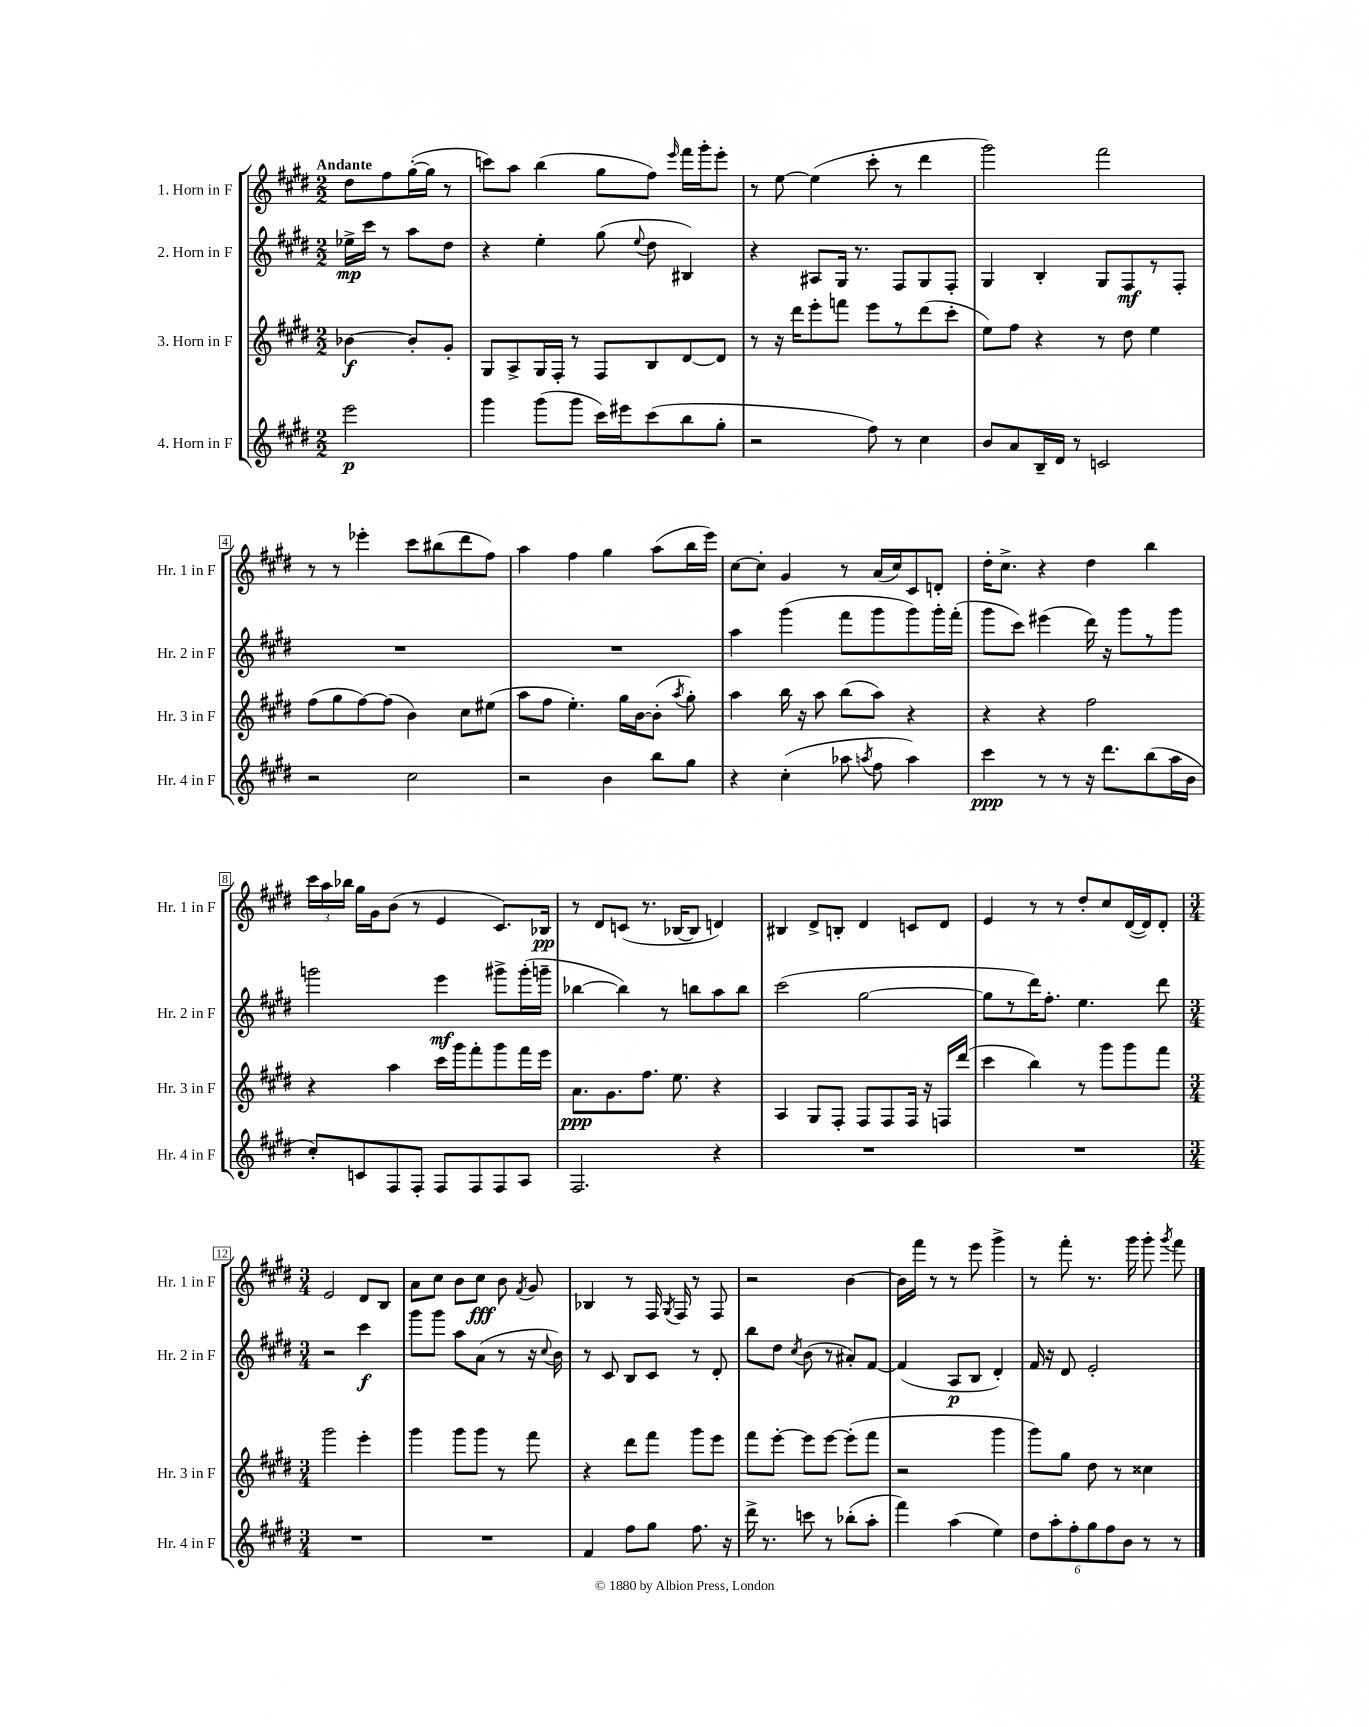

**kern	**dynam	**kern	**dynam	**kern	**dynam	**kern	**dynam
*part4	*part4	*part3	*part3	*part2	*part2	*part1	*part1
*staff4	*staff4	*staff3	*staff3	*staff2	*staff2	*staff1	*staff1
*I"4. Horn in F	*	*I"3. Horn in F	*	*I"2. Horn in F	*	*I"1. Horn in F	*
*I'Hr. 4 in F	*	*I'Hr. 3 in F	*	*I'Hr. 2 in F	*	*I'Hr. 1 in F	*
*clefG2	*	*clefG2	*	*clefG2	*	*clefG2	*
*k[f#c#g#d#]	*	*k[f#c#g#d#]	*	*k[f#c#g#d#]	*	*k[f#c#g#d#]	*
*M2/2	*	*M2/2	*	*M2/2	*	*M2/2	*
=	=	=	=	=	=	=	=
!	!	!	!	!	!	!LO:TX:a:B:t=Andante	!
2eee\	p	[4b-X\	f	16ee-X^\LL	mp	8dd#\L	.
.	.	.	.	16ccc#\JJ	.	.	.
.	.	.	.	8r	.	8ff#\	.
.	.	8b-'/L]	.	8aa\L	.	([16gg#'\L	.
.	.	.	.	.	.	16gg#\JJ]	.
.	.	8g#'/J	.	8dd#\J	.	8r	.
=1	=1	=1	=1	=1	=1	=1	=1
4ggg#\	.	8G#/L	.	4r	.	8cccn\L)	.
.	.	8A^/	.	.	.	8aa\J	.
(8ggg#\L	.	16G#/L	.	4ee'\	.	(4bb\	.
.	.	16F#'/JJ	.	.	.	.	.
8ggg#\J	.	8r	.	.	.	.	.
16ccc#\LL)	.	8F#/L	.	(8gg#\	.	8gg#\L	.
16eee#X\J	.	.	.	.	.	.	.
.	.	.	.	8qqee/	.	.	.
(8ccc#\	.	8B/	.	8dd#\	.	8ff#\J)	.
.	.	.	.	.	.	16qqeee/	.
8bb\	.	[8d#/	.	4B#X/)	.	16fff#\LL	.
.	.	.	.	.	.	16ggg#'\J	.
8gg#'\J	.	8d#/J]	.	.	.	8eee'\J	.
=2	=2	=2	=2	=2	=2	=2	=2
2r	.	8r	.	4r	.	8r	.
.	.	16r	.	.	.	[8ee\	.
.	.	16ddd#\KL	.	.	.	.	.
.	.	8eee'\	.	8A#X/L	.	(4ee\]	.
.	.	8fffn\J	.	16G#/Jk	.	.	.
.	.	.	.	8.r	.	.	.
8ff#\)	.	8eee\L	.	.	.	8ccc#'\	.
8r	.	8r	.	8F#/L	.	8r	.
4cc#\	.	(8ddd#\	.	8G#/	.	4ddd#\	.
.	.	8ccc#'\J	.	8F#'/J	.	.	.
=3	=3	=3	=3	=3	=3	=3	=3
8b/L	.	8ee\L)	.	4G#/	.	2ggg#\)	.
8a/	.	8ff#\J	.	.	.	.	.
16B~/L	.	4r	.	4B'/	.	.	.
16d#/JJ	.	.	.	.	.	.	.
8r	.	.	.	.	.	.	.
2cn/	.	8r	.	8G#/L	.	2fff#\	.
.	.	8dd#\	.	8F#/	mf	.	.
.	.	4ee\	.	8r	.	.	.
.	.	.	.	8F#'/J	.	.	.
!!LO:LB:g=z
=4	=4	=4	=4	=4	=4	=4	=4
2r	.	(8ff#\L	.	1r	.	8r	.
.	.	8gg#\	.	.	.	8r	.
.	.	[8ff#\)	.	.	.	4eee-X'\	.
.	.	(8ff#\J]	.	.	.	.	.
2cc#\	.	4b\)	.	.	.	8ccc#\L	.
.	.	.	.	.	.	(8bb#X\	.
.	.	8cc#\L	.	.	.	8ddd#\	.
.	.	(8ee#X\J	.	.	.	8ff#\J)	.
=5	=5	=5	=5	=5	=5	=5	=5
2r	.	8aa\L	.	1r	.	4aa\	.
.	.	8ff#\J	.	.	.	.	.
.	.	4.ee'\)	.	.	.	4ff#\	.
4b\	.	.	.	.	.	4gg#\	.
.	.	16gg#\LL	.	.	.	.	.
.	.	[16b\J	.	.	.	.	.
8bb\L	.	(8b'\J]	.	.	.	(8aa\L	.
.	.	8qaa/	.	.	.	.	.
8gg#\J	.	8gg#'\)	.	.	.	16bb\L	.
.	.	.	.	.	.	16eee\JJ)	.
=6	=6	=6	=6	=6	=6	=6	=6
4r	.	4aa\	.	4aa\	.	[8cc#\L	.
.	.	.	.	.	.	8cc#'\J]	.
(4cc#'\	.	16bb\	.	(4ggg#\	.	4g#/	.
.	.	16r	.	.	.	.	.
.	.	8aa\	.	.	.	.	.
8aa-X\	.	(8bb\L	.	8fff#\L	.	8r	.
8qaan/	.	.	.	.	.	.	.
8ff#\	.	8aa\J)	.	8ggg#\	.	(16a/LL	.
.	.	.	.	.	.	16cc#/J)	.
4aa\)	.	4r	.	8ggg#\)	.	8c#/	.
.	.	.	.	16ggg#'\L	.	8dn'/J	.
.	.	.	.	(16fff#'\JJ	.	.	.
=7	=7	=7	=7	=7	=7	=7	=7
4ccc#\	ppp	4r	.	8ggg#\L	.	16dd#'\KL	.
.	.	.	.	.	.	8.cc#^\J	.
.	.	.	.	8ccc#\J)	.	.	.
8r	.	4r	.	(4eee#X\	.	4r	.
8r	.	.	.	.	.	.	.
16r	.	2ff#\	.	16ddd#\)	.	4dd#\	.
8.ddd#\L	.	.	.	16r	.	.	.
.	.	.	.	8ggg#\L	.	.	.
(8bb\	.	.	.	8r	.	4bb\	.
16aa\L	.	.	.	8ggg#\J	.	.	.
16b\JJ	.	.	.	.	.	.	.
!!LO:LB:g=z
=8	=8	=8	=8	=8	=8	=8	=8
8cc#'/L)	.	4r	.	2gggn\	.	24ccc#\LL	.
.	.	.	.	.	.	24aa\	.
.	.	.	.	.	.	24bb-X\JJ	.
8cn/	.	.	.	.	.	16gg#\LL	.
.	.	.	.	.	.	16g#\J	.
8F#/	.	4aa\	.	.	.	(8b\J	.
8F#'/J	.	.	.	.	.	8r	.
8F#/L	.	16ccc#\LL	.	4eee\	mf	4e/	.
.	.	16ggg#\J	.	.	.	.	.
8F#/	.	8fff#'\	.	.	.	.	.
8F#/	.	8ggg#\	.	8ggg#X^\L	.	8.c#/L)	.
8A/J	.	16fff#\L	.	(16ggg#'\L	.	.	.
.	.	16eee\JJ	.	16gggn~\JJ	.	16B-X/Jk	pp
=9	=9	=9	=9	=9	=9	=9	=9
2.F#/	.	8.a\L	ppp	[4bb-X\	.	8r	.
.	.	.	.	.	.	8d#/L	.
.	.	8.g#\	.	.	.	.	.
.	.	.	.	4bb-\])	.	(8cn/J	.
.	.	8.ff#\J	.	.	.	8.r	.
.	.	.	.	8r	.	.	.
.	.	8.ee\	.	.	.	[16B-X/KL	.
.	.	.	.	8bbn\L	.	8B-/J]	.
4r	.	4r	.	8aa\	.	4dn/)	.
.	.	.	.	8bb\J	.	.	.
=10	=10	=10	=10	=10	=10	=10	=10
1r	.	4A/	.	(2ccc#\	.	4B#X/	.
.	.	8G#/L	.	.	.	8d#^/L	.
.	.	8F#'/J	.	.	.	8Bn'/J	.
.	.	8F#/L	.	[2gg#\	.	4d#/	.
.	.	8F#/	.	.	.	.	.
.	.	16F#/Jk	.	.	.	8cn/L	.
.	.	16r	.	.	.	.	.
.	.	16Fn/LL	.	.	.	8d#/J	.
.	.	(16ddd#/JJ	.	.	.	.	.
=11	=11	=11	=11	=11	=11	=11	=11
1r	.	4ccc#\	.	8gg#\L]	.	4e/	.
.	.	.	.	8r	.	.	.
.	.	4bb\)	.	16ddd#\K)	.	8r	.
.	.	.	.	8.ff#'\J	.	.	.
.	.	.	.	.	.	8r	.
.	.	8r	.	4.ee\	.	8dd#'/L	.
.	.	8ggg#\L	.	.	.	8cc#/	.
.	.	8ggg#\	.	.	.	([16d#/L	.
.	.	.	.	.	.	16d#/J])	.
.	.	8fff#\J	.	8ddd#\	.	8d#'/J	.
!!LO:LB:g=z
=12	=12	=12	=12	=12	=12	=12	=12
*M3/4	*	*M3/4	*	*M3/4	*	*M3/4	*
2.r	.	2ggg#\	.	2r	.	2e/	.
.	.	4eee'\	.	4ccc#\	f	8d#/L	.
.	.	.	.	.	.	8B/J	.
=13	=13	=13	=13	=13	=13	=13	=13
2.r	.	4ggg#\	.	8ggg#\L	.	8a\L	.
.	.	.	.	8ggg#\J	.	8cc#\J	.
.	.	8ggg#\L	.	8aa\L	.	8b\L	.
.	.	8ggg#\J	.	(8a\J	.	8cc#\J	fff
.	.	8r	.	8r	.	8b\	.
.	.	.	.	.	.	8qf#/	.
.	.	8fff#\	.	16r	.	8g#/	.
.	.	.	.	8qqcc#/	.	.	.
.	.	.	.	16b\)	.	.	.
=14	=14	=14	=14	=14	=14	=14	=14
4f#/	.	4r	.	8r	.	4B-X/	.
.	.	.	.	8c#/	.	.	.
8ff#\L	.	8ddd#\L	.	8B/L	.	8r	.
8gg#\J	.	8fff#\J	.	8c#/J	.	16F#/	.
.	.	.	.	.	.	8qG#/	.
.	.	.	.	.	.	16F#/	.
8.ff#\	.	8ggg#\L	.	8r	.	8r	.
.	.	8eee\J	.	8d#'/	.	8F#/	.
16r	.	.	.	.	.	.	.
=15	=15	=15	=15	=15	=15	=15	=15
16ddd#^\	.	8fff#\L	.	8bb\L	.	2r	.
8.r	.	.	.	.	.	.	.
.	.	[8eee'\J	.	8dd#\J	.	.	.
.	.	.	.	8qcc#/	.	.	.
8cccn\	.	8eee\L]	.	(8b\	.	.	.
8r	.	[8eee\J	.	8r	.	.	.
(8bb-X'\L	.	(8eee'\L]	.	8a#X'/L)	.	[4b\	.
8aa'\J	.	8fff#\J	.	[8f#/J	.	.	.
=16	=16	=16	=16	=16	=16	=16	=16
4fff#\)	.	2r	.	(4f#/]	.	16b\LL]	.
.	.	.	.	.	.	16fff#\JJ	.
.	.	.	.	.	.	8r	.
(4aa\	.	.	.	8A/L	p	8r	.
.	.	.	.	8B/J	.	8eee\	.
4ee\)	.	4ggg#\	.	4d#'/)	.	4ggg#^\	.
=17	=17	=17	=17	=17	=17	=17	=17
12dd#\L	.	8ggg#\L)	.	16f#/	.	8r	.
.	.	.	.	16r	.	.	.
12aa'\	.	.	.	.	.	.	.
.	.	8gg#\J	.	8d#/	.	8fff#'\	.
12ff#'\	.	.	.	.	.	.	.
12gg#\	.	8dd#\	.	2e'/	.	8.r	.
12ff#\	.	.	.	.	.	.	.
.	.	8r	.	.	.	.	.
12b\J	.	.	.	.	.	.	.
.	.	.	.	.	.	16ggg#\	.
8r	.	4cc##X\	.	.	.	8ggg#'\	.
.	.	.	.	.	.	8qggg#/	.
8r	.	.	.	.	.	8fff#\	.
==	==	==	==	==	==	==	==
*-	*-	*-	*-	*-	*-	*-	*-
